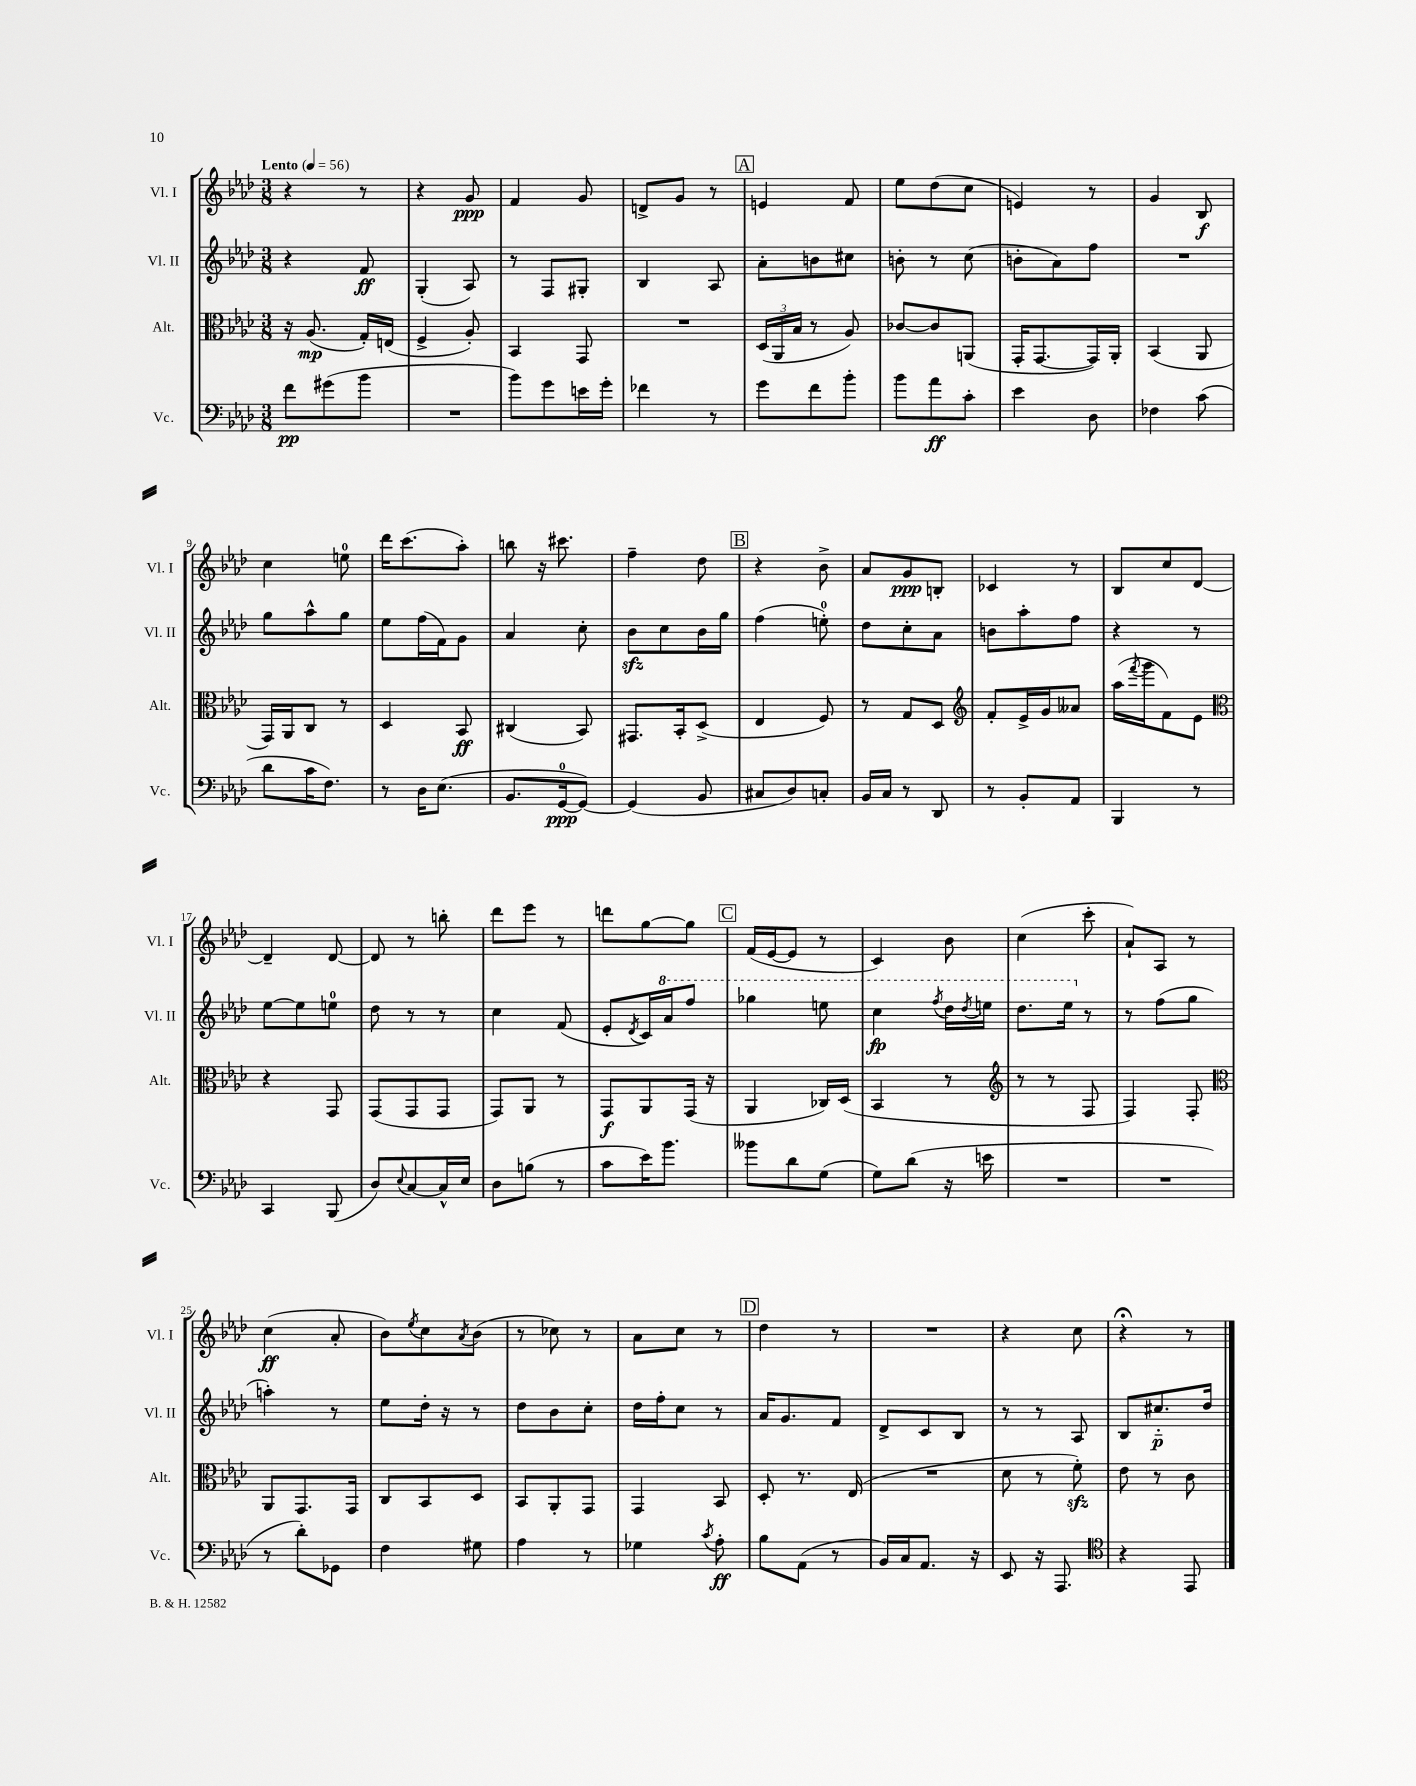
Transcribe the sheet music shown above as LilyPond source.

<<
\new StaffGroup <<
\new Staff = "s0" \with { instrumentName = "Vl. I" shortInstrumentName = "Vl. I" } {
    \clef treble \key aes \major \numericTimeSignature \time 3/8 \tempo "Lento" 4 = 56
    r4 r8 |
    r4 g'8\ppp |
    f'4 g'8 |
    d'8-> g'8 r8 |
    \mark \markup { \box "A" } e'4 f'8 |
    ees''8 des''8( c''8 |
    e'4) r8 |
    g'4 bes8\f |
    c''4 e''8-0 |
    des'''16 c'''8.( aes''8-.) |
    b''8 r16 cis'''8. |
    f''4-- des''8 |
    \mark \markup { \box "B" } r4 bes'8-> |
    aes'8 g'8\ppp b8-. |
    ces'4 r8 |
    bes8 c''8 des'8~ |
    des'4-- des'8~ |
    des'8 r8 b''8-. |
    des'''8 ees'''8 r8 |
    d'''8 g''8~ g''8 |
    \mark \markup { \box "C" } f'16( ees'16~ ees'8 r8 |
    c'4) bes'8 |
    c''4( c'''8-. |
    aes'8-!) aes8 r8 |
    c''4\ff( aes'8-. |
    bes'8) \acciaccatura { ees''8 } c''8 \acciaccatura { aes'8 } bes'8( |
    r8 ces''8) r8 |
    aes'8 c''8 r8 |
    \mark \markup { \box "D" } des''4 r8 |
    R4. |
    r4 c''8 |
    r4\fermata r8 \bar "|." |
}
\new Staff = "s1" \with { instrumentName = "Vl. II" shortInstrumentName = "Vl. II" } {
    \clef treble \key aes \major \numericTimeSignature \time 3/8
    r4 f'8\ff |
    g4-.( aes8) |
    r8 f8 gis8-. |
    bes4 aes8 |
    \mark \markup { \box "A" } aes'8-. b'8 cis''8 |
    b'8-. r8 c''8( |
    b'8-. aes'8) f''8 |
    R4. |
    g''8 aes''8-^ g''8 |
    ees''8 f''16( f'16) g'8 |
    aes'4 c''8-. |
    bes'8\sfz c''8 bes'16 g''16 |
    \mark \markup { \box "B" } f''4( e''8-0-.) |
    des''8 c''8-. aes'8 |
    b'8 aes''8-. f''8 |
    r4 r8 |
    ees''8~ ees''8 e''8-0 |
    des''8 r8 r8 |
    c''4 f'8( |
    ees'8-. \acciaccatura { des'8 } c'16) \ottava #1 aes''16 f'''8 |
    \mark \markup { \box "C" } ges'''4 e'''8 |
    c'''4\fp \acciaccatura { f'''8 } des'''16 \acciaccatura { des'''8 } e'''16 |
    des'''8. ees'''16 \ottava #0 r8 |
    r8 f''8( g''8 |
    a''4-.) r8 |
    ees''8 des''16-. r16 r8 |
    des''8 bes'8 c''8-. |
    des''16 f''16-. c''8 r8 |
    \mark \markup { \box "D" } aes'16 g'8. f'8 |
    des'8-> c'8 bes8 |
    r8 r8 aes8 |
    bes8 cis''8.-_\p des''16 \bar "|." |
}
\new Staff = "s2" \with { instrumentName = "Alt." shortInstrumentName = "Alt." } {
    \clef alto \key aes \major \numericTimeSignature \time 3/8
    r16 aes8.\mp( g16-.) e16( |
    f4-> aes8-.) |
    bes,4 g,8 |
    R4. |
    \mark \markup { \box "A" } \tuplet 3/2 { des16( aes,16 bes16 } r8 aes8) |
    ces'8~ ces'8 a,8( |
    g,16-. g,8.~ g,16) aes,16-. |
    bes,4( aes,8 |
    g,16) aes,16 c8 r8 |
    des4 bes,8\ff |
    cis4( bes,8) |
    gis,8. bes,16-. des8->( |
    \mark \markup { \box "B" } ees4 f8) |
    r8 g8 des8 |
    \clef treble f'8-. ees'16-> g'16 aeses'8 |
    aes''16( \acciaccatura { f'''8 } g'''16 f'8) ees'8 |
    \clef alto r4 g,8 |
    g,8( g,8 g,8 |
    g,8) aes,8 r8 |
    g,8\f aes,8 g,16( r16 |
    \mark \markup { \box "C" } aes,4 ces16) des16( |
    bes,4 r8 |
    \clef treble r8 r8 f8 |
    f4) f8-. |
    \clef alto aes,8 g,8. g,16 |
    c8 bes,8 des8 |
    bes,8 aes,8-. g,8 |
    g,4 bes,8 |
    \mark \markup { \box "D" } des8-. r8. ees16( |
    R4. |
    des'8 r8 f'8-.\sfz) |
    ees'8 r8 c'8 \bar "|." |
}
\new Staff = "s3" \with { instrumentName = "Vc." shortInstrumentName = "Vc." } {
    \clef bass \key aes \major \numericTimeSignature \time 3/8
    f'8\pp gis'8( bes'8 |
    R4. |
    bes'8) g'8 e'16 g'16-. |
    fes'4 r8 |
    \mark \markup { \box "A" } g'8 f'8 bes'8-. |
    bes'8 aes'8\ff c'8-. |
    ees'4 des8 |
    fes4 c'8( |
    des'8 c'16 f8.) |
    r8 des16 ees8.( |
    bes,8. g,16-0~\ppp g,8~) |
    g,4( bes,8 |
    \mark \markup { \box "B" } cis8 des8) c8-. |
    bes,16 c16 r8 des,8 |
    r8 bes,8-. aes,8 |
    bes,,4 r8 |
    c,4 bes,,8( |
    des8) \appoggiatura { ees8 } c8~ c16-^ ees16 |
    des8 b8( r8 |
    c'8 ees'16) bes'8. |
    \mark \markup { \box "C" } beses'8 des'8 g8( |
    g8) des'8( r16 e'16 |
    R4. |
    R4. |
    r8 des'8-.) ges,8 |
    f4 gis8 |
    aes4 r8 |
    ges4 \acciaccatura { c'8 } aes8-.\ff |
    \mark \markup { \box "D" } bes8 aes,8( r8 |
    bes,16) c16 aes,8. r16 |
    ees,8 r16 aes,,8. |
    \clef tenor r4 ees,8 \bar "|." |
}
>>
>>
